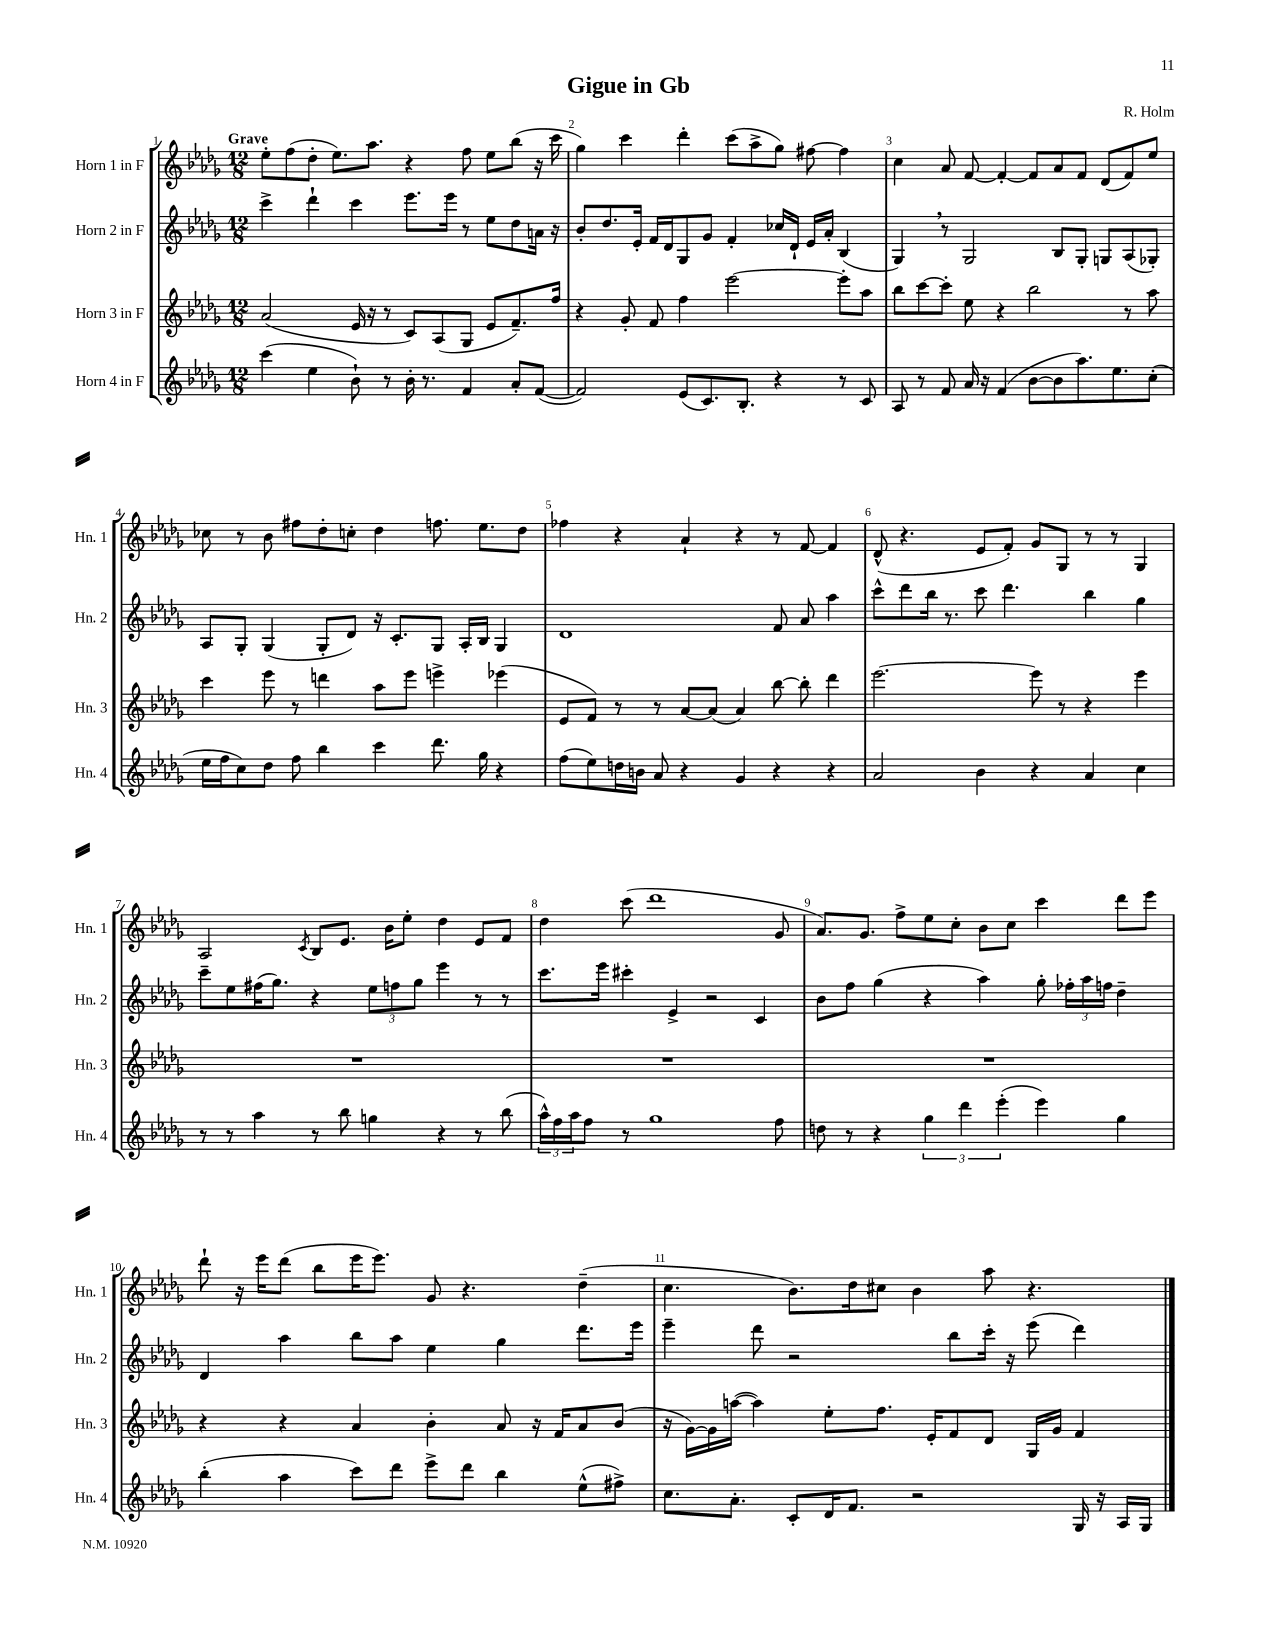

**kern	**kern	**kern	**kern
*part4	*part3	*part2	*part1
*staff4	*staff3	*staff2	*staff1
*I"Horn 4 in F	*I"Horn 3 in F	*I"Horn 2 in F	*I"Horn 1 in F
*I'Hn. 4	*I'Hn. 3	*I'Hn. 2	*I'Hn. 1
*clefG2	*clefG2	*clefG2	*clefG2
*k[b-e-a-d-g-]	*k[b-e-a-d-g-]	*k[b-e-a-d-g-]	*k[b-e-a-d-g-]
*M12/8	*M12/8	*M12/8	*M12/8
=1	=1	=1	=1
!	!	!	!LO:TX:a:B:t=Grave
(4ccc\	(2a-/	4ccc^\	8ee-'\L
.	.	.	(8ff\
4ee-\	.	4ddd-`\	8dd-'\J
.	.	.	8.ee-\L)
8b-`\)	16e-/	4ccc\	.
.	16r	.	8.aa-\J
8r	8r	.	.
16b-'\	8c/L)	8.eee-\L	4r
8.r	.	.	.
.	(8A-/	.	.
.	.	16eee-\Jk	.
4f/	8G-/J	8r	8ff\
.	8e-/L	8ee-\L	8ee-\L
8a-'/L	8.f~/)	8dd-\	(8bb-\J
([8f/J	.	16an\Jk	16r
.	16ff/Jk	16r	16ccc\
=2	=2	=2	=2
2f/])	4r	8b-'/L	4gg-\)
.	.	8.dd-/	.
.	8g-'/	.	4ccc\
.	.	16e-'/Jk	.
.	8f/	16f/LL	.
.	.	16d-/J	.
(8e-/L	4ff\	8G-/	4ddd-'\
8.c/)	.	8g-/J	.
.	[2eee-\	4f'/	(8ccc\L
8.B-'/J	.	.	.
.	.	.	8aa-^\
4r	.	16cc-X/LL	8gg-\J)
.	.	16d-`/JJ	.
.	.	16e-/LL	[8ff#X\
.	.	16a-'/JJ	.
8r	8eee-'\L]	(4B-/	4ff#\]
8c/	8aa-\J	.	.
=3	=3	=3	=3
8A-/	8bb-\L	4G-,/)	4cc\
8r	[8ccc\	.	.
8f/	8ccc'\J]	8r	8a-/
16a-/	8ee-\	2G-/	[8f/
16r	.	.	.
(4f/	4r	.	4f'/_
[8b-\L	2bb-\	.	8f/L]
8b-\]	.	8B-/L	8a-/
8.aa-\)	.	8G-'/J	8f/J
.	.	8Gn/L	(8d-/L
8.ee-\	.	.	.
.	8r	(8A-/	8f/)
(8cc'\J	8aa-\	8G-X'/J)	8ee-/J
!!LO:LB:g=z
=4	=4	=4	=4
16ee-\LL	4ccc\	8A-/L	8cc-X\
16ff\J	.	.	.
8cc\)	.	8G-'/J	8r
8dd-\J	8eee-\	(4G-/	8b-\
8ff\	8r	.	8ff#X\L
4bb-\	4dddn\	8G-'/L	8dd-'\
.	.	8d-/J)	8ccn'\J
4ccc\	8aa-\L	16r	4dd-\
.	.	8.c'/L	.
.	8eee-\J	.	.
8.ddd-\	4eeen^\	8G-/J	8.ffn\
.	.	16A-'/LL	.
16gg-\	.	16B-/JJ	8.ee-\L
4r	(4eee-X\	4G-/	.
.	.	.	8dd-\J
=5	=5	=5	=5
(8ff\L	8e-/L	1d-	4ff-X\
8ee-\)	8f/J)	.	.
16ddn\L	8r	.	4r
16bn\JJ	.	.	.
8a-/	8r	.	.
4r	[8a-/L	.	4a-`/
.	(8a-/J]	.	.
4g-/	4a-/)	.	4r
4r	[8bb-\	8f/	8r
.	8bb-'\]	8a-/	[8f/
4r	4ddd-\	4aa-\	4f/]
=6	=6	=6	=6
2a-/	[2.eee-\	8ccc^^\L	(8d-^^/
.	.	8ddd-\	4.r
.	.	16bb-\Jk	.
.	.	8.r	.
4b-\	.	8ccc\	8e-/L
.	.	4.ddd-\	8f'/J)
4r	8eee-\]	.	8g-/L
.	8r	.	8G-/J
4a-/	4r	4bb-\	8r
.	.	.	8r
4cc\	4eee-\	4gg-\	4G-/
!!LO:LB:g=z
=7	=7	=7	=7
8r	1.r	8ccc~\L	2A-/
8r	.	8ee-\	.
4aa-\	.	(16ff#X\K	.
.	.	8.gg-\J)	.
.	.	.	8qc/
8r	.	4r	8B-/L
8bb-\	.	.	8.e-/J
4ggn\	.	12ee-\L	.
.	.	.	16b-\KL
.	.	12ffn\	.
.	.	.	8ee-'\J
.	.	12gg-\J	.
4r	.	4eee-\	4dd-\
8r	.	8r	8e-/L
(8bb-\	.	8r	8f/J
=8	=8	=8	=8
24aa-^^\LL)	1.r	8.ccc\L	4dd-\
24ff\	.	.	.
24aa-\J	.	.	.
8ff\J	.	.	.
.	.	16eee-\Jk	.
8r	.	4ccc#X'\	(8ccc\
1gg-	.	.	1ddd-
.	.	4e-^/	.
.	.	2r	.
.	.	4c/	.
8ff\	.	.	8g-/
=9	=9	=9	=9
8ddn\	1.r	8b-\L	8.a-/L)
8r	.	8ff\J	.
.	.	.	8.g-/J
4r	.	(4gg-\	.
.	.	.	8ff^\L
6gg-\	.	4r	8ee-\
.	.	.	8cc'\J
6ddd-\	.	.	.
.	.	4aa-\)	8b-\L
(6eee-'\	.	.	.
.	.	.	8cc\J
4eee-\)	.	8gg-'\	4ccc\
.	.	24ff-X'\LL	.
.	.	24aa-\	.
.	.	24ffn\JJ	.
4gg-\	.	4dd-~\	8ddd-\L
.	.	.	8eee-\J
!!LO:LB:g=z
=10	=10	=10	=10
(4bb-'\	4r	4d-/	8ddd-`\
.	.	.	16r
.	.	.	16eee-\KL
4aa-\	4r	4aa-\	(8ddd-\J
.	.	.	8bb-\L
8ccc\L)	4a-/	8bb-\L	16eee-\K
.	.	.	8.eee-\J)
8ddd-\J	.	8aa-\J	.
8eee-^\L	4b-'\	4ee-\	8g-/
8ddd-\J	.	.	4.r
4bb-\	8a-/	4gg-\	.
.	16r	.	.
.	16f/KL	.	.
(8ee-^^\L	8a-/	8.ddd-\L	(4dd-~\
8ff#X^\J)	(8b-/J	.	.
.	.	16eee-\Jk	.
=11	=11	=11	=11
8.cc\L	16r	4eee-~\	4.cc\
.	[16g-\LL)	.	.
.	16g-\]	.	.
8.a-'\J	([16aan\JJ	.	.
.	4aa\])	8ddd-\	.
8c'/L	.	2r	8.b-\L)
16d-/K	8ee-'\L	.	.
8.f/J	.	.	16dd-\k
.	8.ff\J	.	8cc#X\J
2r	.	.	4b-\
.	16e-'/KL	.	.
.	8f/	8bb-\L	.
.	8d-/J	16ccc'\Jk	8aa-\
.	.	16r	.
.	16G-/LL	(8eee-\	4.r
.	16g-/JJ	.	.
16G-/	4f/	4ddd-\)	.
16r	.	.	.
16A-/LL	.	.	.
16G-/JJ	.	.	.
==	==	==	==
*-	*-	*-	*-
